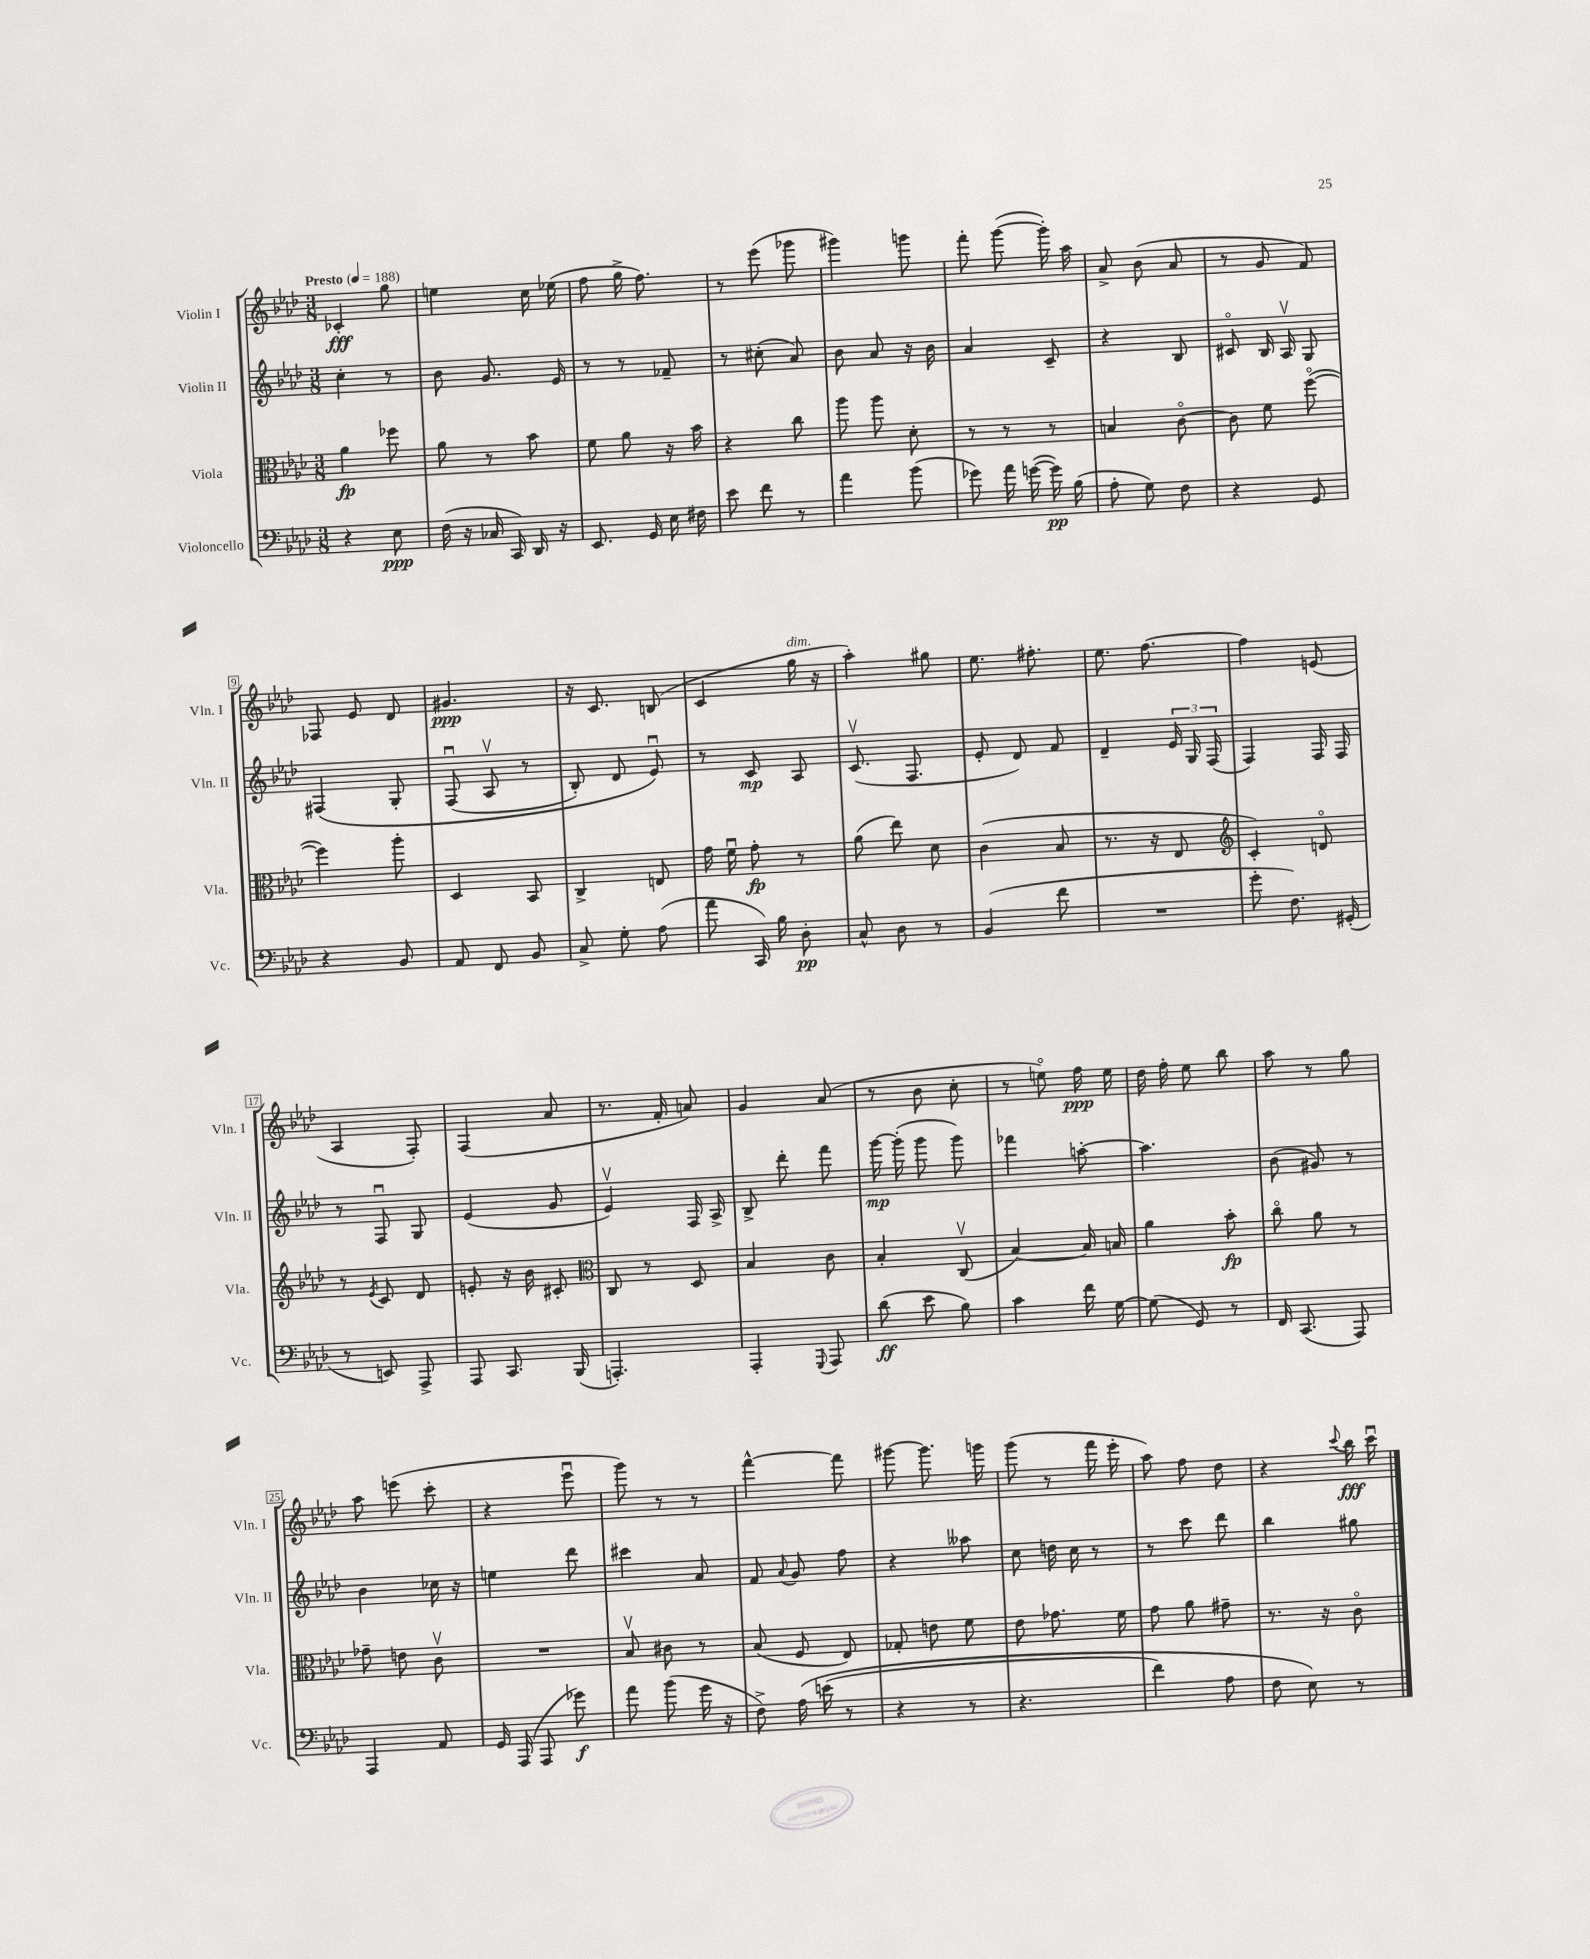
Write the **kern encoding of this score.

**kern	**dynam	**kern	**dynam	**kern	**dynam	**kern	**dynam
*part4	*part4	*part3	*part3	*part2	*part2	*part1	*part1
*staff4	*staff4	*staff3	*staff3	*staff2	*staff2	*staff1	*staff1
*I"Violoncello	*	*I"Viola	*	*I"Violin II	*	*I"Violin I	*
*I'Vc.	*	*I'Vla.	*	*I'Vln. II	*	*I'Vln. I	*
*clefF4	*	*clefC3	*	*clefG2	*	*clefG2	*
*k[b-e-a-d-]	*	*k[b-e-a-d-]	*	*k[b-e-a-d-]	*	*k[b-e-a-d-]	*
*M3/8	*	*M3/8	*	*M3/8	*	*M3/8	*
*MM188	*	*MM188	*	*MM188	*	*MM188	*
=1	=1	=1	=1	=1	=1	=1	=1
!	!	!	!	!	!	!LO:TX:a:B:t=Presto	!
4r	.	4a-\	fp	4cc'\	.	4c-X'/	fff
8E-\	ppp	8ff-X\	.	8r	.	8gg\	.
=2	=2	=2	=2	=2	=2	=2	=2
(16F\	.	8a-\	.	8b-\	.	4een\	.
16r	.	.	.	.	.	.	.
16C-X/	.	8r	.	8.g/	.	.	.
16CC/)	.	.	.	.	.	.	.
16DD-/	.	8b-\	.	.	.	16cc\	.
16r	.	.	.	16e-/	.	(16ee-X\	.
=3	=3	=3	=3	=3	=3	=3	=3
8.EE-/	.	8f\	.	8r	.	8ff\	.
.	.	8a-\	.	8r	.	16gg^\	.
16GG/	.	.	.	.	.	8.ff\)	.
16E-\	.	16r	.	8f-X~/	.	.	.
16F#X\	.	16b-\	.	.	.	.	.
=4	=4	=4	=4	=4	=4	=4	=4
8e-\	.	4r	.	8r	.	8r	.
8f\	.	.	.	(8cc#X'\	.	(8eee-\	.
8r	.	8cc\	.	8a-/)	.	8ggg-X\	.
=5	=5	=5	=5	=5	=5	=5	=5
4a-\	.	8aa-\	.	8b-\	.	4ggg#X\)	.
.	.	8aa-\	.	8a-/	.	.	.
(8b-\	.	8d-'\	.	16r	.	8gggn\	.
.	.	.	.	16b-\	.	.	.
=6	=6	=6	=6	=6	=6	=6	=6
8g-X\)	.	8r	.	4a-/	.	8fff'\	.
16a-\	.	8r	.	.	.	([8ggg\	.
([16gn\	.	.	.	.	.	.	.
16g\])	pp	8r	.	8c~/	.	16ggg'\])	.
(16B-\	.	.	.	.	.	16aa-\	.
=7	=7	=7	=7	=7	=7	=7	=7
8A-'\	.	4Bn/	.	4r	.	8a-^/	.
8G\)	.	.	.	.	.	(8b-\	.
8F\	.	[8c\	.	8B-/	.	8a-/	.
=8	=8	=8	=8	=8	=8	=8	=8
4r	.	8c\]	.	8c#X/	.	8r	.
.	.	8f\	.	16B-/	.	8g/	.
.	.	.	.	16A-v/	.	.	.
8GG/	.	([8ff\	.	8G/	.	8f/)	.
!!LO:LB:g=z
=9	=9	=9	=9	=9	=9	=9	=9
4r	.	4ff\])	.	(4F#X/	.	8F-X/	.
.	.	.	.	.	.	8e-/	.
8BB-/	.	8aa-'\	.	8G'/	.	8d-/	.
=10	=10	=10	=10	=10	=10	=10	=10
8AA-/	.	4D-/	.	(8Fu/	.	4.g#X/	ppp
8FF/	.	.	.	8A-v/	.	.	.
8BB-/	.	8BB-/	.	8r	.	.	.
=11	=11	=11	=11	=11	=11	=11	=11
8C^/	.	4C^/	.	8B-'/)	.	16r	.
.	.	.	.	.	.	8.c/	.
8G'\	.	.	.	8d-/	.	.	.
(8A-\	.	8En/	.	8e-u/)	.	(8Bn/	.
=12	=12	=12	=12	=12	=12	=12	=12
8a-\	.	16g\	.	8r	.	4c/	.
.	.	16fu\	.	.	.	.	.
16CC/)	.	8g'\	fp	8c/	mp	.	.
16B-\	.	.	.	.	.	.	.
!	!	!	!	!	!	!LO:TX:a:i:t=dim.	!
8D-'\	pp	8r	.	8A-/	.	16gg\	.
.	.	.	.	.	.	16r	.
=13	=13	=13	=13	=13	=13	=13	=13
8C^^/	.	(8a-\	.	(8.cv/	.	4aa-'\)	.
8D-\	.	8ee-\)	.	.	.	.	.
.	.	.	.	8.F/	.	.	.
8r	.	8d-\	.	.	.	8gg#X\	.
=14	=14	=14	=14	=14	=14	=14	=14
(4BB-/	.	(4c\	.	8e-'/	.	8.ee-\	.
.	.	.	.	8d-/)	.	.	.
.	.	.	.	.	.	8.ff#X'\	.
8f\	.	8B-/	.	8f/	.	.	.
=15	=15	=15	=15	=15	=15	=15	=15
4.r	.	8.r	.	4d-~/	.	8.ee-\	.
.	.	16r	.	.	.	[8.ff\	.
.	.	8E-/	.	24e-/	.	.	.
.	.	.	.	24G/	.	.	.
.	.	.	.	(24F/	.	.	.
=16	=16	=16	=16	=16	=16	=16	=16
*	*	*clefG2	*	*	*	*	*
8g'\	.	4c'/)	.	4F/)	.	4ff\]	.
8.F\)	.	.	.	.	.	.	.
.	.	8dn/	.	16F/	.	(8en/	.
(16GG#X'/	.	.	.	16F/	.	.	.
!!LO:LB:g=z
=17	=17	=17	=17	=17	=17	=17	=17
8r	.	8r	.	8r	.	4A-/	.
.	.	8qe-/	.	.	.	.	.
8EEn/)	.	8c/	.	8Fu/	.	.	.
8AAA-^/	.	8d-/	.	8G/	.	8F'/)	.
=18	=18	=18	=18	=18	=18	=18	=18
8AAA-/	.	8en'/	.	(4e-/	.	(4F/	.
8.CC/	.	16r	.	.	.	.	.
.	.	16b-\	.	.	.	.	.
.	.	8c#X'/	.	8g/	.	8a-/	.
(16BBB-/	.	.	.	.	.	.	.
=19	=19	=19	=19	=19	=19	=19	=19
*	*	*clefC3	*	*	*	*	*
4.AAAn'/)	.	8C/	.	4e-v/)	.	8.r	.
.	.	8r	.	.	.	.	.
.	.	.	.	.	.	16f'/	.
.	.	8D-/	.	16F/	.	8an/)	.
.	.	.	.	16A-^/	.	.	.
=20	=20	=20	=20	=20	=20	=20	=20
4AAA-'/	.	4B-/	.	8B-^/	.	4g/	.
.	.	.	.	8ddd-'\	.	.	.
8qqGGG/	.	.	.	.	.	.	.
8AAA-/	.	8c\	.	8fff\	.	(8a-/	.
=21	=21	=21	=21	=21	=21	=21	=21
(8d-\	ff	4B-'/	.	[16ggg\	mp	8r	.
.	.	.	.	(16ggg'\]	.	.	.
8e-\	.	.	.	8ggg\	.	8b-\	.
8B-\)	.	(8Cv/	.	8ggg\)	.	8cc'\	.
=22	=22	=22	=22	=22	=22	=22	=22
4c\	.	[4B-/)	.	4fff-X\	.	8r	.
.	.	.	.	.	.	8een\)	.
16f\	.	16B-/]	.	[8aan'\	.	16ff\	ppp
[16G\	.	16Bn/	.	.	.	16ee\	.
=23	=23	=23	=23	=23	=23	=23	=23
(8G\]	.	4a-\	.	4.aa\]	.	16dd-\	.
.	.	.	.	.	.	16ff'\	.
8GG/)	.	.	.	.	.	8ee-\	.
8r	.	8b-'\	fp	.	.	8bb-\	.
=24	=24	=24	=24	=24	=24	=24	=24
16FF/	.	8cc\	.	(8b-\	.	8aa-\	.
(8.CC/	.	.	.	.	.	.	.
.	.	8a-\	.	8g#X/)	.	8r	.
8AAA-/)	.	8r	.	8r	.	8gg\	.
!!LO:LB:g=z
=25	=25	=25	=25	=25	=25	=25	=25
4AAA-/	.	8g-X~\	.	4b-\	.	8aa-\	.
.	.	8en\	.	.	.	(8eeen\	.
8AA-/	.	8cv\	.	16cc-X\	.	8ccc'\	.
.	.	.	.	16r	.	.	.
=26	=26	=26	=26	=26	=26	=26	=26
16GG/	.	4.r	.	4een\	.	4r	.
(16AAA-/	.	.	.	.	.	.	.
8AAA-/	.	.	.	.	.	.	.
8g-X\)	f	.	.	8ddd-\	.	8eee-u\	.
=27	=27	=27	=27	=27	=27	=27	=27
8a-\	.	8B-v/	.	4ccc#X\	.	8ggg\)	.
(8b-\	.	8c#X\	.	.	.	8r	.
16g\	.	8r	.	8a-/	.	8r	.
16r	.	.	.	.	.	.	.
=28	=28	=28	=28	=28	=28	=28	=28
8F^\)	.	(8B-/	.	8f/	.	[4fff^^\	.
.	.	.	.	8qqa-/	.	.	.
(16A-\	.	8F/	.	8g/	.	.	.
(16en\	.	.	.	.	.	.	.
8r	.	8E-/)	.	8ff\	.	8fff\]	.
=29	=29	=29	=29	=29	=29	=29	=29
4r	.	8G-X'/	.	4r	.	[8ggg#X\	.
.	.	8en\	.	.	.	8.ggg#\]	.
8r	.	8f\	.	8aa--X\	.	.	.
.	.	.	.	.	.	16gggn\	.
=30	=30	=30	=30	=30	=30	=30	=30
4.r	.	8e-\	.	8cc\	.	(8ggg\	.
.	.	8.g-X\	.	16ddn\	.	8r	.
.	.	.	.	16cc\	.	.	.
.	.	.	.	8r	.	16fff\	.
.	.	16f\	.	.	.	16eee-'\	.
=31	=31	=31	=31	=31	=31	=31	=31
4f\)	.	8g\	.	8r	.	8aa-\)	.
.	.	8a-\	.	8ccc\	.	8ff\	.
8A-\	.	8g#X~\	.	8ddd-\	.	8dd-\	.
=32	=32	=32	=32	=32	=32	=32	=32
8F\	.	8.r	.	4bb-\	.	4r	.
8E-\)	.	.	.	.	.	.	.
.	.	16r	.	.	.	.	.
.	.	.	.	.	.	8qqccc/	.
8r	.	8c\	.	8gg#X\	.	16bb-\	fff
.	.	.	.	.	.	16cccu\	.
==	==	==	==	==	==	==	==
*-	*-	*-	*-	*-	*-	*-	*-
